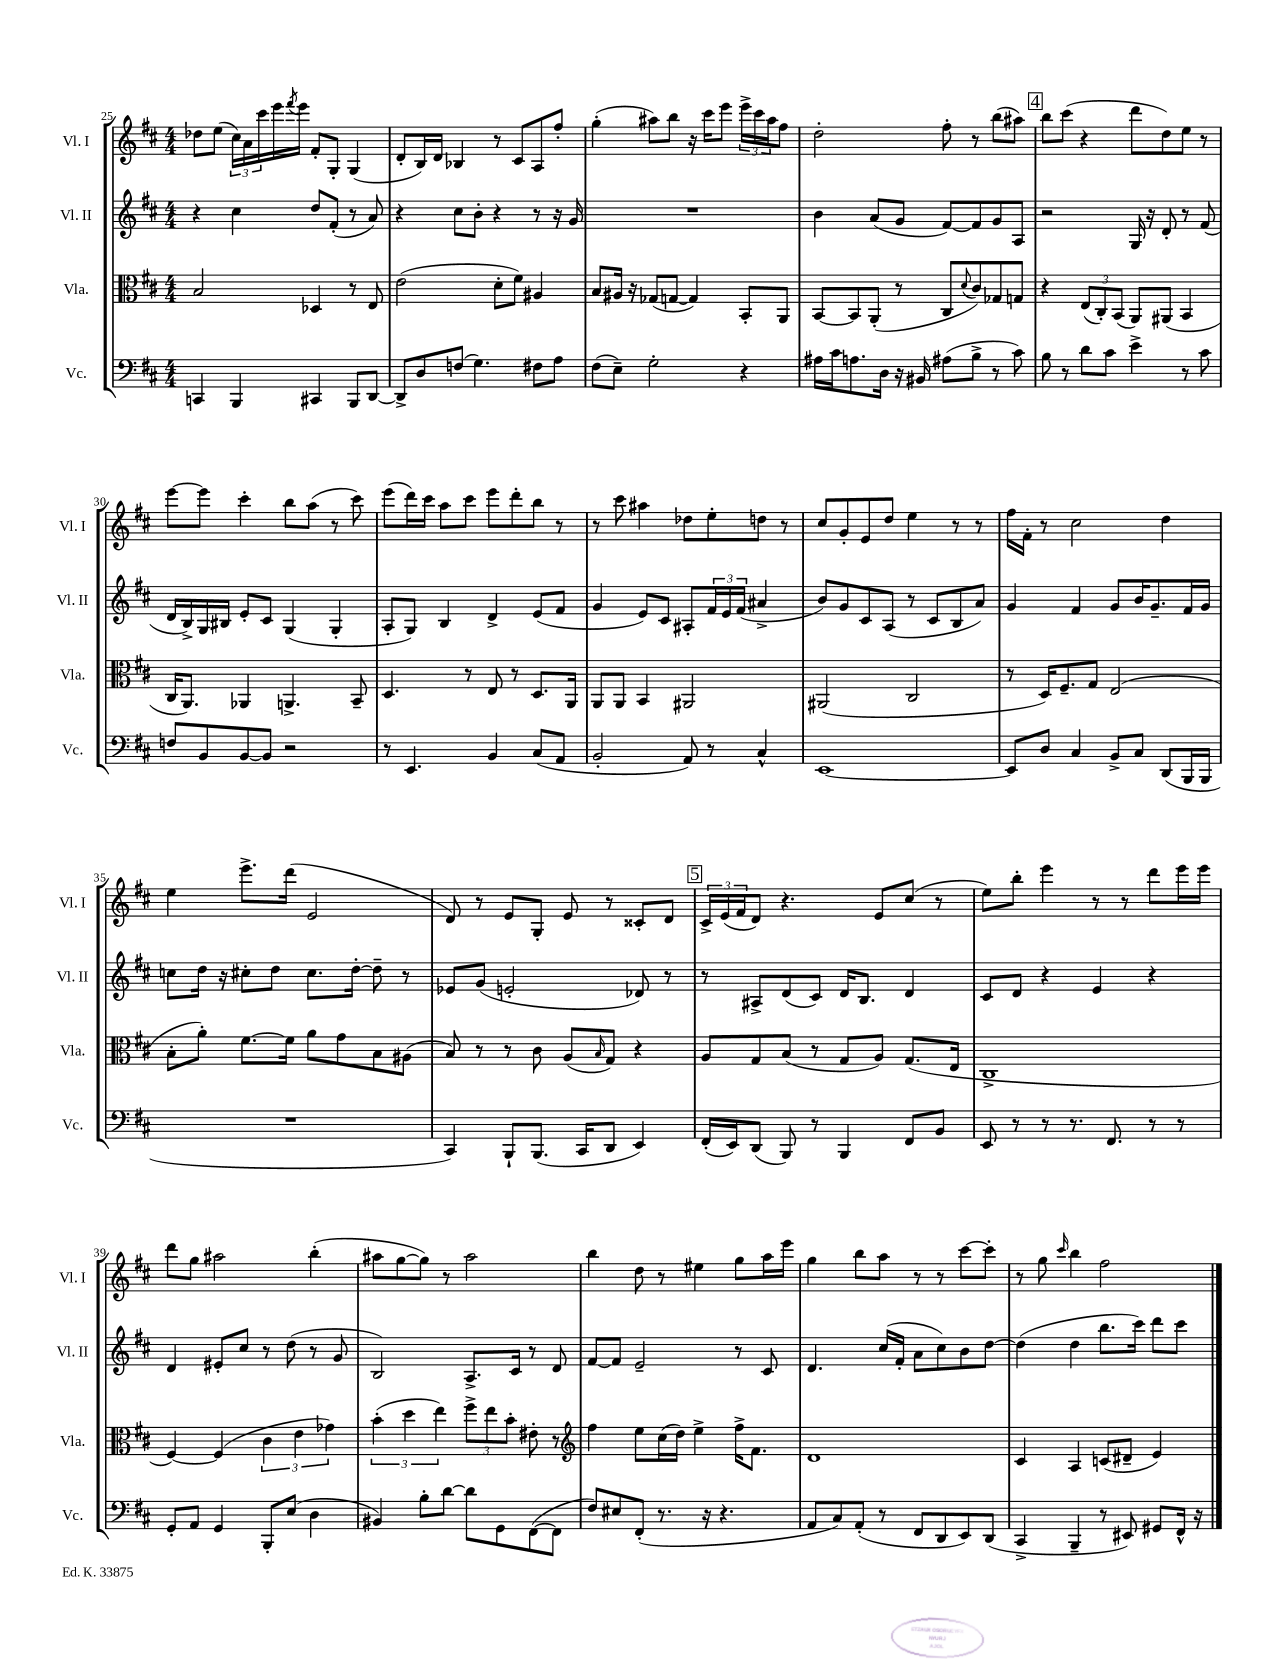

**kern	**kern	**kern	**kern
*staff4	*staff3	*staff2	*staff1
*clefF4	*clefC3	*clefG2	*clefG2
*k[f#c#]	*k[f#c#]	*k[f#c#]	*k[f#c#]
*M4/4	*M4/4	*M4/4	*M4/4
4CC/	2B/	4r	8dd-\L
.	.	.	(8ee\J
4BBB/	.	4cc#\	24cc#\LL)
.	.	.	24a\
.	.	.	24ccc#\
.	.	.	16eee\
.	.	.	8qfff#/
.	.	.	16eee\JJ
4CC#/	4D-/	8dd/L	8f#'/L
.	.	(8f#'/J	8G'/J
8BBB/L	8r	8r	(4G/
[8DD/J	8E/	8a/)	.
=	=	=	=
8DD^/]L	(2e\	4r	8d'/L
8D/	.	.	16B/L)
.	.	.	16d/JJ
(8F/J	.	8cc#\L	4B-/
4.G\)	.	8b'\J	.
.	8d'\L	4r	8r
.	8f#\J)	.	8c#/L
8F#\L	4A#/	8r	8A/
8A\J	.	16r	8ff#'/J
.	.	16g/	.
=	=	=	=
(8F#\L	8B/L	1r	(4gg'\
8E~\J)	16A#/Jk	.	.
.	16r	.	.
2G'\	(8G-/L	.	8aa#\L)
.	[8G/J	.	8bb\J
.	4G/])	.	16r
.	.	.	16ccc#\LK
.	.	.	8eee\J
4r	8BB'/L	.	24eee^\LL
.	.	.	24ccc#\
.	.	.	24aa#\J
.	8AA/J	.	8ff#\J
=	=	=	=
16A#\LL	[8BB/L	4b\	2dd'\
16c#\J	.	.	.
8.A\	8BB/]	.	.
.	(8AA'/J	(8a/L	.
16D\Jk	.	.	.
16r	8r	8g/J	.
16BB#/	.	.	.
(8A#\L	8C#/L	[8f#/L)	8ff#'\
.	8qqd/	.	.
8B^\J	8c#/)	8f#/]	8r
8r	8G-/	8g/	(8bb\L
8c#\)	8G/J	8A/J	8aa#\J)
=	=	=	=
8B\	4r	2r	8bb\L
8r	.	.	(8ccc#\J
8d\L	(12E/L	.	4r
.	12C#'/)	.	.
8c#\J	.	.	.
.	(12BB/J	.	.
4e^\	8AA/L)	16G/	8ddd\L
.	.	16r	.
.	(8AA#/J	8d'/	8dd\)
8r	4BB/	8r	8ee\J
8c#\	.	(8f#/	8r
=	=	=	=
8F/L	16C#/LK	16d/LL	[8eee\L
.	8.AA/J)	16B^/)	.
8BB/	.	16G/	8eee\]J
.	.	16B#/JJ	.
[8BB/	4AA-/	8e'/L	4ccc#'\
8BB/]J	.	8c#/J	.
2r	4.AA^/	(4G/	8bb\L
.	.	.	(8aa\J
.	.	4G'/	8r
.	8BB~/	.	8ccc#\)
=	=	=	=
8r	4.D/	8A'/L	(8eee\L
4.EE/	.	8G/J)	16ddd\L)
.	.	.	16ccc#\JJ
.	.	4B/	8aa\L
.	8r	.	8ccc#\J
4BB/	8E/	4d^/	8eee\L
.	8r	.	8ddd'\
(8C#/L	8.D/L	(8e/L	8bb\J
8AA/J	.	8f#/J	8r
.	16AA/Jk	.	.
=	=	=	=
2BB'/	8AA/L	4g/	8r
.	8AA/J	.	8ccc#\
.	4BB/	8e/L)	4aa#\
.	.	8c#/J	.
8AA/)	2AA#/	8A#'/L	8dd-\L
8r	.	24f#/L	8ee'\
.	.	24e/	.
.	.	(24f#/JJ	.
4C#^^/	.	4a#^/	8dd\J
.	.	.	8r
=	=	=	=
[1EE	(2AA#/	8b/L)	8cc#/L
.	.	8g/	8g'/
.	.	8c#/	8e/
.	.	(8A/J	8dd/J
.	2C#/	8r	4ee\
.	.	8c#/L	.
.	.	8B/	8r
.	.	8a/J)	8r
=	=	=	=
8EE/]L	8r	4g/	16ff#\LL
.	.	.	16f#'\JJ
8D/J	16D/LK)	.	8r
.	8.F#~/	.	.
4C#/	.	4f#/	2cc#\
.	8G/J	.	.
8BB^/L	(2E/	8g/L	.
8C#/J	.	16b/K	.
.	.	8.g~/	.
(8DD/L	.	.	4dd\
16BBB/L	.	16f#/L	.
16BBB/JJ	.	16g/JJ	.
=	=	=	=
1r	8B'\L	8cc\L	4ee\
.	8a'\J)	16dd\Jk	.
.	.	16r	.
.	[8.f#\L	8cc#'\L	8.eee^\L
.	.	8dd\J	.
.	16f#\]Jk	.	(16ddd\Jk
.	8a\L	8.cc#\L	2e/
.	8g\	.	.
.	.	[16dd'\Jk	.
.	8B\	8dd~\]	.
.	(8A#\J	8r	.
=	=	=	=
4CC#/)	8B/)	8e-/L	8d/)
.	8r	(8g/J	8r
8BBB`/L	8r	2e'/	8e/L
(8.BBB/J	8c#\	.	8G'/J
.	(8A/L	.	8e/
16CC#/LK	.	.	.
.	16qqB/	.	.
8DD/J	8G/J)	.	8r
4EE/)	4r	8d-/)	8c##'/L
.	.	8r	8d/J
=	=	=	=
(16FF#'/LL	8A/L	8r	24c#^/LL
.	.	.	(24e/
16EE/J)	.	.	.
.	.	.	24f#/J
(8DD/J	8G/	8A#^/L	8d/J)
8BBB/)	(8B/J	(8d/	4.r
8r	8r	8c#/J)	.
4BBB/	8G/L	16d/LK	.
.	.	8.B/J	.
.	8A/J)	.	8e/L
8FF#/L	(8.G/L	4d/	(8cc#/J
8BB/J	.	.	8r
.	16E/Jk	.	.
=	=	=	=
8EE/	1C#^	8c#/L	8ee\L)
8r	.	8d/J	8bb'\J
8r	.	4r	4eee\
8.r	.	.	.
.	.	4e/	8r
8.FF#/	.	.	.
.	.	.	8r
8r	.	4r	8ddd\L
8r	.	.	16eee\L
.	.	.	16eee\JJ
=	=	=	=
8GG'/L	[4F#/)	4d/	8ddd\L
8AA/J	.	.	8gg\J
4GG/	(4F#/]	8e#'/L	2aa#\
.	.	8cc#/J	.
8BBB'/L	6c#\	8r	.
(8E/J	.	(8dd\	.
.	6e\	.	.
4D\	.	8r	(4bb'\
.	6g-\)	.	.
.	.	8g/	.
=	=	=	=
4BB#/)	(6b'\	2B/)	8aa#\L
.	.	.	[8gg\
.	6dd\	.	.
8B'\L	.	.	8gg\]J)
.	6ee\)	.	.
[8d\J	.	.	8r
8d\]L	12ff#^\L	8.A^/L	2aa#\
.	12ee\	.	.
8GG\	.	.	.
.	12b'\J	.	.
.	.	16c#/Jk	.
([8FF#\	8e#'\	8r	.
8FF#\]J	8r	8d/	.
=	=	=	=
*	*clefG2	*	*
8F#/L)	4ff#\	[8f#/L	4bb\
8E#/	.	8f#/]J	.
(8FF#'/J	8ee\L	2e~/	8dd\
8.r	(16cc#\L	.	8r
.	16dd\JJ)	.	.
.	4ee^\	.	4ee#\
16r	.	.	.
4.r	.	.	.
.	16ff#^\LK	8r	8gg\L
.	8.f#\J	.	.
.	.	8c#/	16aa\L
.	.	.	16eee\JJ
=	=	=	=
8AA/L	1d	4.d/	4gg\
8C#/)	.	.	.
(8AA'/J	.	.	8bb\L
8r	.	(16cc#/LL	8aa\J
.	.	16f#'/JJ	.
8FF#/L	.	8a\L	8r
8DD/	.	8cc#\)	8r
8EE/)	.	8b\	[8ccc#\L
(8DD/J	.	[8dd\J	8ccc#'\]J
=	=	=	=
4CC#^/	4c#/	(4dd\]	8r
.	.	.	8gg\
.	.	.	16qqccc#/
4BBB~/	4A/	4dd\	4bb\
8r	(8c/L	8.bb\L	2ff#\
8EE#/)	8d#~/J	.	.
.	.	16ccc#\Jk)	.
8GG#/L	4e/)	8ddd\L	.
16FF#^^/Jk	.	8ccc#\J	.
16r	.	.	.
==	==	==	==
*-	*-	*-	*-
